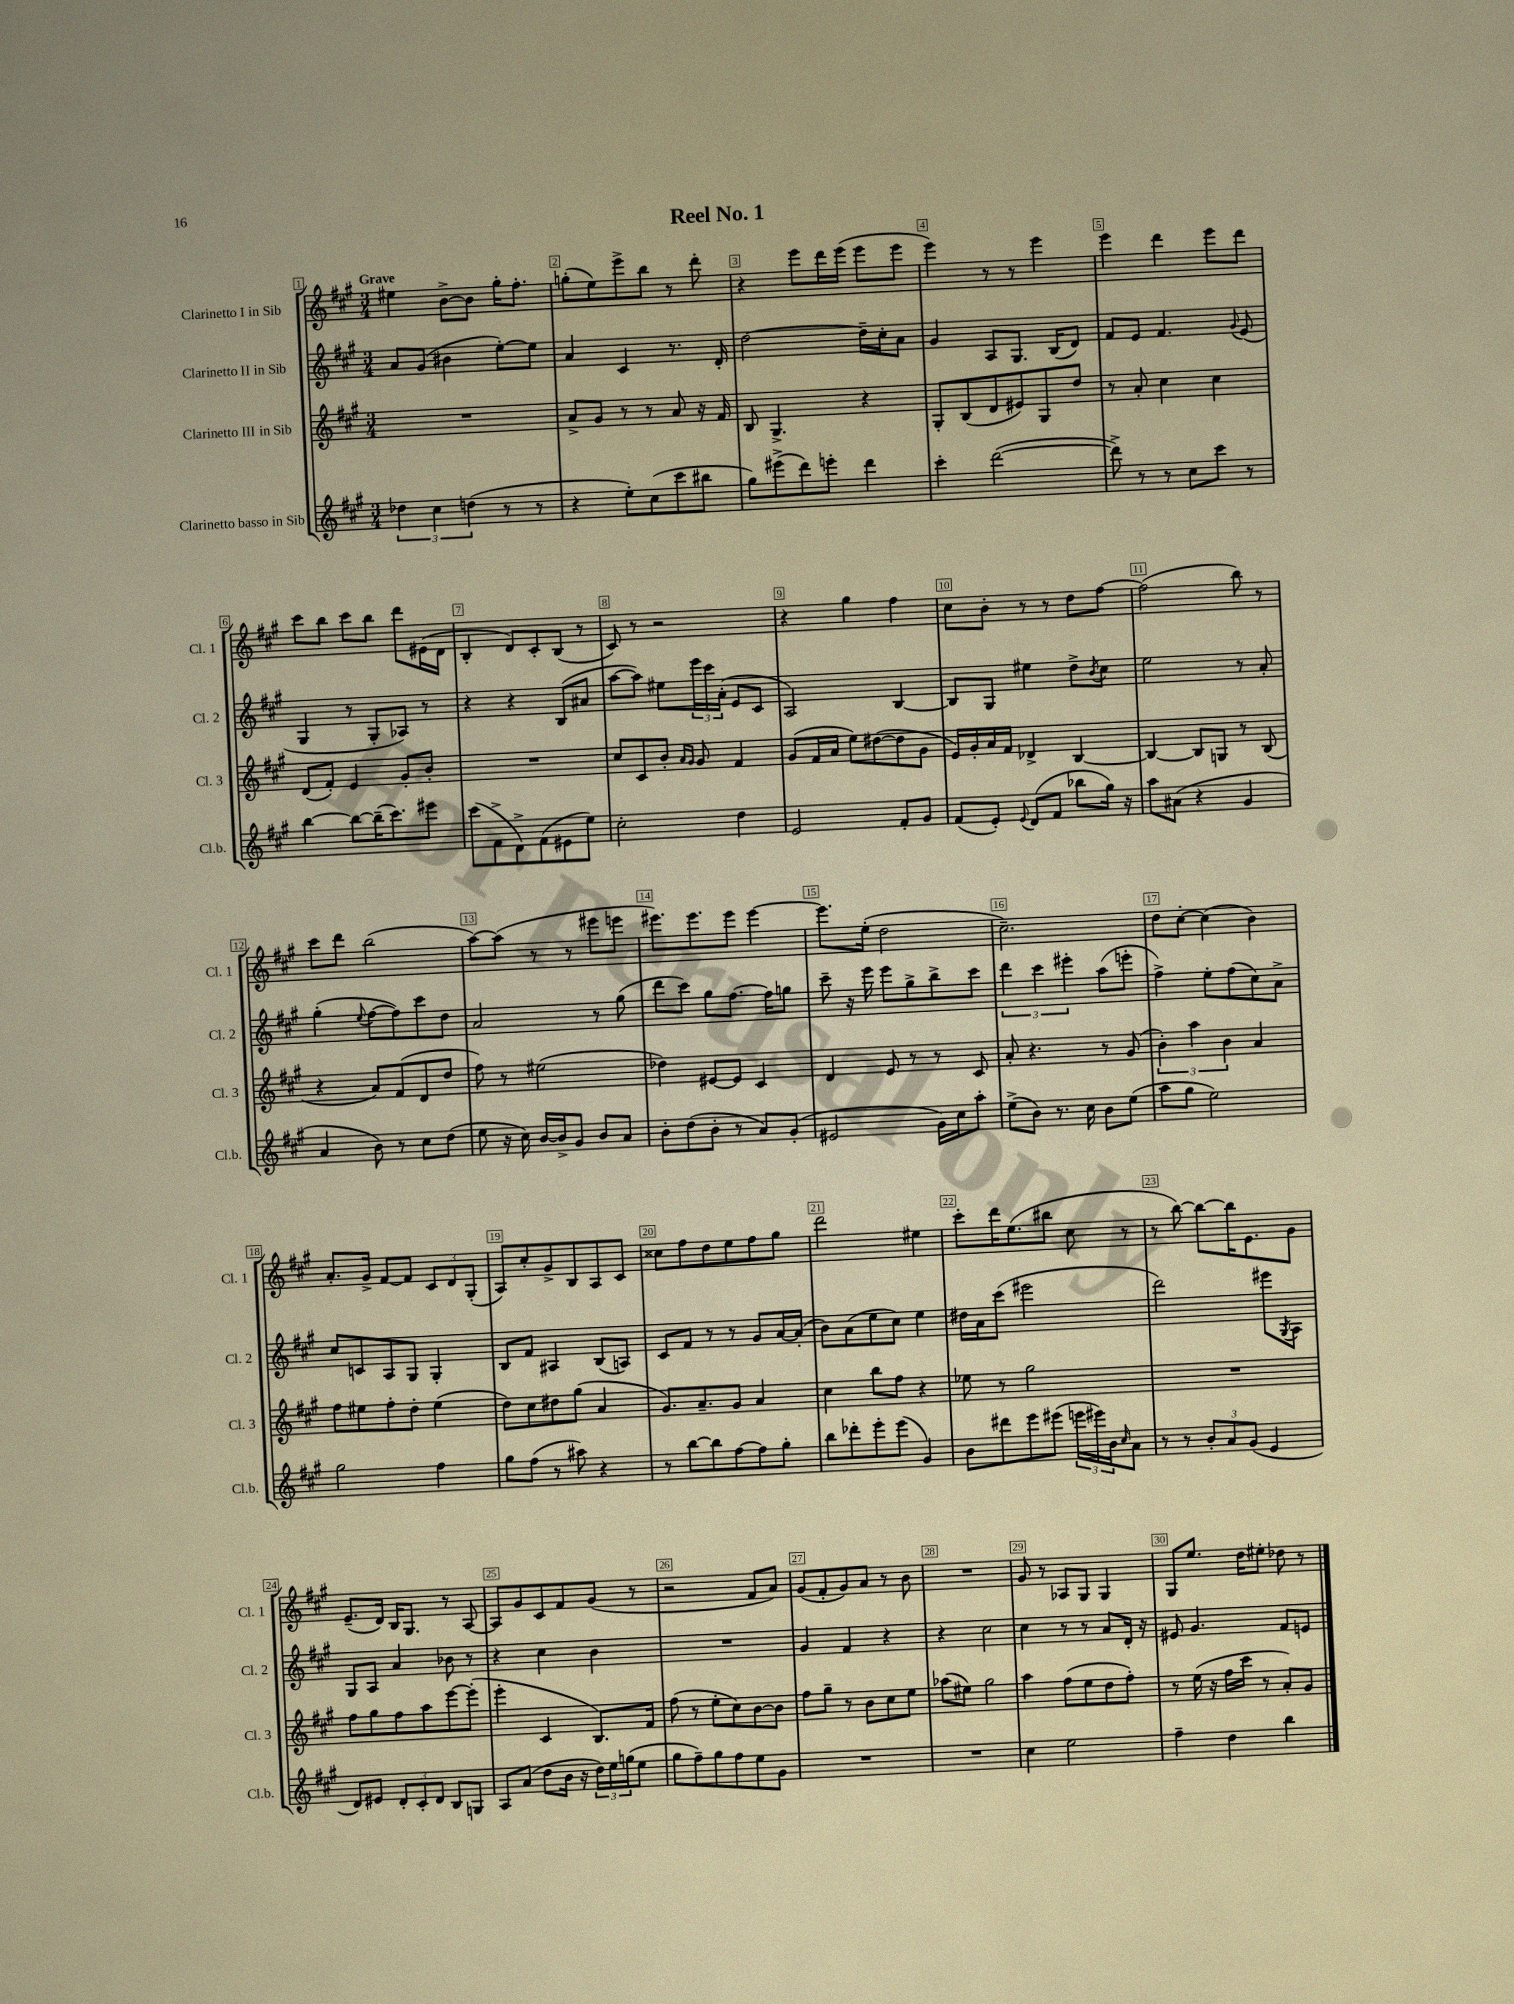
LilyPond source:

\header { title = "Reel No. 1" }
<<
\new StaffGroup <<
\new Staff = "s0" \with { instrumentName = "Clarinetto I in Sib" shortInstrumentName = "Cl. 1" } {
    \clef treble \key a \major \numericTimeSignature \time 3/4 \tempo "Grave"
    eis''4 b'8~-> b'8 gis''16-. fis''8.-. |
    g''8-.( e''8) e'''8-> b''8 r8 d'''8-. |
    r4 e'''8 d'''16 e'''16( e'''8 e'''8 |
    e'''4) r8 r8 e'''4 |
    e'''4 d'''4 e'''8 d'''8 |
    cis'''8 b''8 cis'''8 b''8 d'''8 eis'16( d'16 |
    b4-. d'8) cis'8-. b8( r8 |
    cis'8) r8 r2 |
    r4 gis''4 fis''4 |
    cis''8 b'8-. r8 r8 d''8 fis''8~ |
    fis''2( b''8) r8 |
    cis'''8 d'''8 b''2( |
    a''8~) a''8( r8 r8 eis'''8 e'''8 |
    eis'''8.) eis'''8. eis'''8 eis'''4~ |
    eis'''8. e''16-.( d''2 |
    cis''2.--) |
    d''8 cis''8~-. cis''4( b'4) |
    a'8.-. gis'16-> fis'8~ fis'8 \tuplet 3/2 { cis'8 d'8 gis8-.( } |
    a8) cis''8-. gis'8-> b8 a8 cis'8 |
    cisis''8 fis''8 d''8 e''8 fis''8 gis''8 |
    d'''2 eis''4 |
    cis'''8-. d'''16 e''8.( bis''8 cis''8 r8 |
    r8 b''8~) b''8~ b''16 e'8. gis'8 |
    e'8.--( d'16) b16 gis8. r8 a8~ |
    a8 gis'8 cis'8 fis'8 gis'8( r8 |
    r2 fis'8 a'8) |
    gis'8( fis'8-. gis'8) a'8 r8 b'8 |
    R2. |
    gis'8 r8 aes8 gis8 gis4 |
    gis8 e''8. d''16 eis''8-. des''8 r8 \bar "|." |
}
\new Staff = "s1" \with { instrumentName = "Clarinetto II in Sib" shortInstrumentName = "Cl. 2" } {
    \clef treble \key a \major \numericTimeSignature \time 3/4
    a'8 gis'8( bis'4 e''8~-.) e''8 |
    a'4 cis'4 r8. d'16-. |
    d''2~ d''16-- cis''16-. a'8 |
    gis'4 a8 gis8. b16( d'8) |
    fis'8 e'8 fis'4. \appoggiatura { gis'8 } e'8( |
    gis4 r8 gis8-. aes8) r8 |
    r4 r4 b8( ais'8 |
    a''8~ a''8) eis''8 \tuplet 3/2 { e'''16 cis'''16 a'16-.( } e'8 cis'8 |
    a2) b4~ |
    b8 gis8 eis''4 d''8-> \acciaccatura { b'8 } cis''8 |
    e''2 r8 a'8-. |
    gis''4-.( \appoggiatura { e''8 } fis''8~ fis''8) cis'''8 d''8 |
    a'2 r8 gis''8( |
    d'''8 cis'''8) gis''8 fis''8.~ fis''16 g''8 |
    cis'''8-- r16 e'''16 e'''8 gis''8-> b''8-> cis'''8 |
    \tuplet 3/2 { d'''4 cis'''4 eis'''4-. } a''8( e'''8-. |
    fis''4->) e''8-. fis''8( cis''8) a'8-> |
    cis''8 c'8 a8 gis8 gis4-. |
    b8 fis'8 ais4 b8( a8) |
    cis'8 fis'8 r8 r8 gis'8 a'16~ a'16-.( |
    b'8) a'8( e''8 cis''8) e''4 |
    dis''16 a'16 cis'''8( eis'''2 |
    d'''2) eis'''8 \acciaccatura { gis8 } a8 |
    gis8 a8 a'4 bes'8 r8 |
    r4 cis''4 b'4 |
    R2. |
    gis'4 fis'4 r4 |
    r4 cis''2 |
    cis''4 r8 r8 a'8 d'16-. r16 |
    eis'8 gis'4. fis'8 e'8 \bar "|." |
}
\new Staff = "s2" \with { instrumentName = "Clarinetto III in Sib" shortInstrumentName = "Cl. 3" } {
    \clef treble \key a \major \numericTimeSignature \time 3/4
    R2. |
    a'8-> gis'8 r8 r8 a'8 r16 fis'16 |
    b8 gis4.-> r4 |
    gis8-. b8( d'8 eis'8) gis8 d''8 |
    r8 a'8-. cis''4 cis''4 |
    d'8( fis'8-.) e'4 gis'8-. b'8-. |
    R2. |
    cis''8 cis'8 b'8-. \grace { a'16 gis'16 } gis'8 fis'4 |
    gis'8( fis'16 a'16 e''8) dis''8~( dis''8 gis'8 |
    e'16) gis'16-. a'16 fis'16 des'4-> b4~ |
    b4~ b8 g8 r8 b8( |
    r4 a'8) fis'8( d'8 d''8 |
    fis''8) r8 eis''2( |
    des''4) eis'8~ eis'8 cis'4 |
    d'4 e'8 r8 r8 cis'8 |
    a'8-. r4. r8 gis'8( |
    \tuplet 3/2 { b'4-.) a''4 b'4 } a'4 |
    fis''8 eis''8 fis''8-. d''8-. eis''4( |
    d''8) cis''8 dis''8 gis''8( a'4 |
    gis'8.) a'8.-- gis'8 a'4 |
    cis''4 b''8 fis''8 r4 |
    ees''8 r8 gis''2 |
    R2. |
    fis''8 gis''8 fis''8 a''8 e'''8~ e'''8-.( |
    e'''4-. cis'4 b8.) fis'16 |
    fis''8( r8 e''8-. cis''8) b'8~ b'8 |
    fis''8 gis''8-- r8 b'8 cis''8 e''8 |
    aes''8( eis''8) gis''2 |
    a''4 fis''8( e''8 d''8 fis''8-.) |
    r8 e''16( r16 fis''16 cis'''16 r8 a'8-.) gis'8 \bar "|." |
}
\new Staff = "s3" \with { instrumentName = "Clarinetto basso in Sib" shortInstrumentName = "Cl.b." } {
    \clef treble \key a \major \numericTimeSignature \time 3/4
    \tuplet 3/2 { des''4 cis''4 d''4( } r8 r8 |
    r4 e''8-.) cis''8( cis'''8 bis''8 |
    gis''8) eis'''8->( d'''8) e'''8-. d'''4 |
    cis'''4-. d'''2~( |
    d'''8->) r8 r8 cis''8 cis'''8 r8 |
    b''4~ b''8~ b''16--( cis'''8.) eis'''8 |
    cis'''8( fis'8-> d'8->) fis'8( eis'8 e''8) |
    cis''2-. d''4 |
    e'2 fis'8-. gis'8 |
    fis'8( e'8-.) \appoggiatura { e'8 } d'8( fis'8 bes''8 gis''16) r16 |
    a''8 ais'8( r4 gis'4 |
    a'4 b'8) r8 cis''8 d''8( |
    e''8 r16 cis''16) b'16~ b'16-> gis'8 b'8 a'8 |
    b'8-. d''8( b'8-. r8 a'8) gis'8-.( |
    eis'2 gis'16) cis''16 a''8-. |
    e''8->( b'8) r8. cis''16 b'8 e''8( |
    a''8 gis''8 e''2) |
    gis''2 fis''4 |
    gis''8 fis''8( r8 ais''8) r4 |
    r8 b''8~ b''8 fis''8~ fis''8 gis''8-. |
    b''8 des'''8-. e'''8-. e'''8( gis'4) |
    b'8 dis'''8 e'''8 eis'''8( \tuplet 3/2 { e'''16 eis'''16) b'16 } \grace { cis''16 } a'8 |
    r8 r8 \tuplet 3/2 { b'8-. a'8 gis'8( } e'4 |
    d'8) eis'8 \tuplet 3/2 { d'8-. cis'8-. d'8 } b8 g8 |
    a8 a'8( d''8 b'16 r16 \tuplet 3/2 { d''16) e''16 g''16( } e''8 |
    gis''8 fis''8--) gis''8 fis''8 e''8 gis'8 |
    R2. |
    R2. |
    cis''4 e''2 |
    fis''4-- d''4 b''4 \bar "|." |
}
>>
>>
\layout { \context { \Score \override BarNumber.break-visibility = ##(#f #t #t) barNumberVisibility = #all-bar-numbers-visible \override BarNumber.stencil = #(make-stencil-boxer 0.1 0.3 ly:text-interface::print) } }
